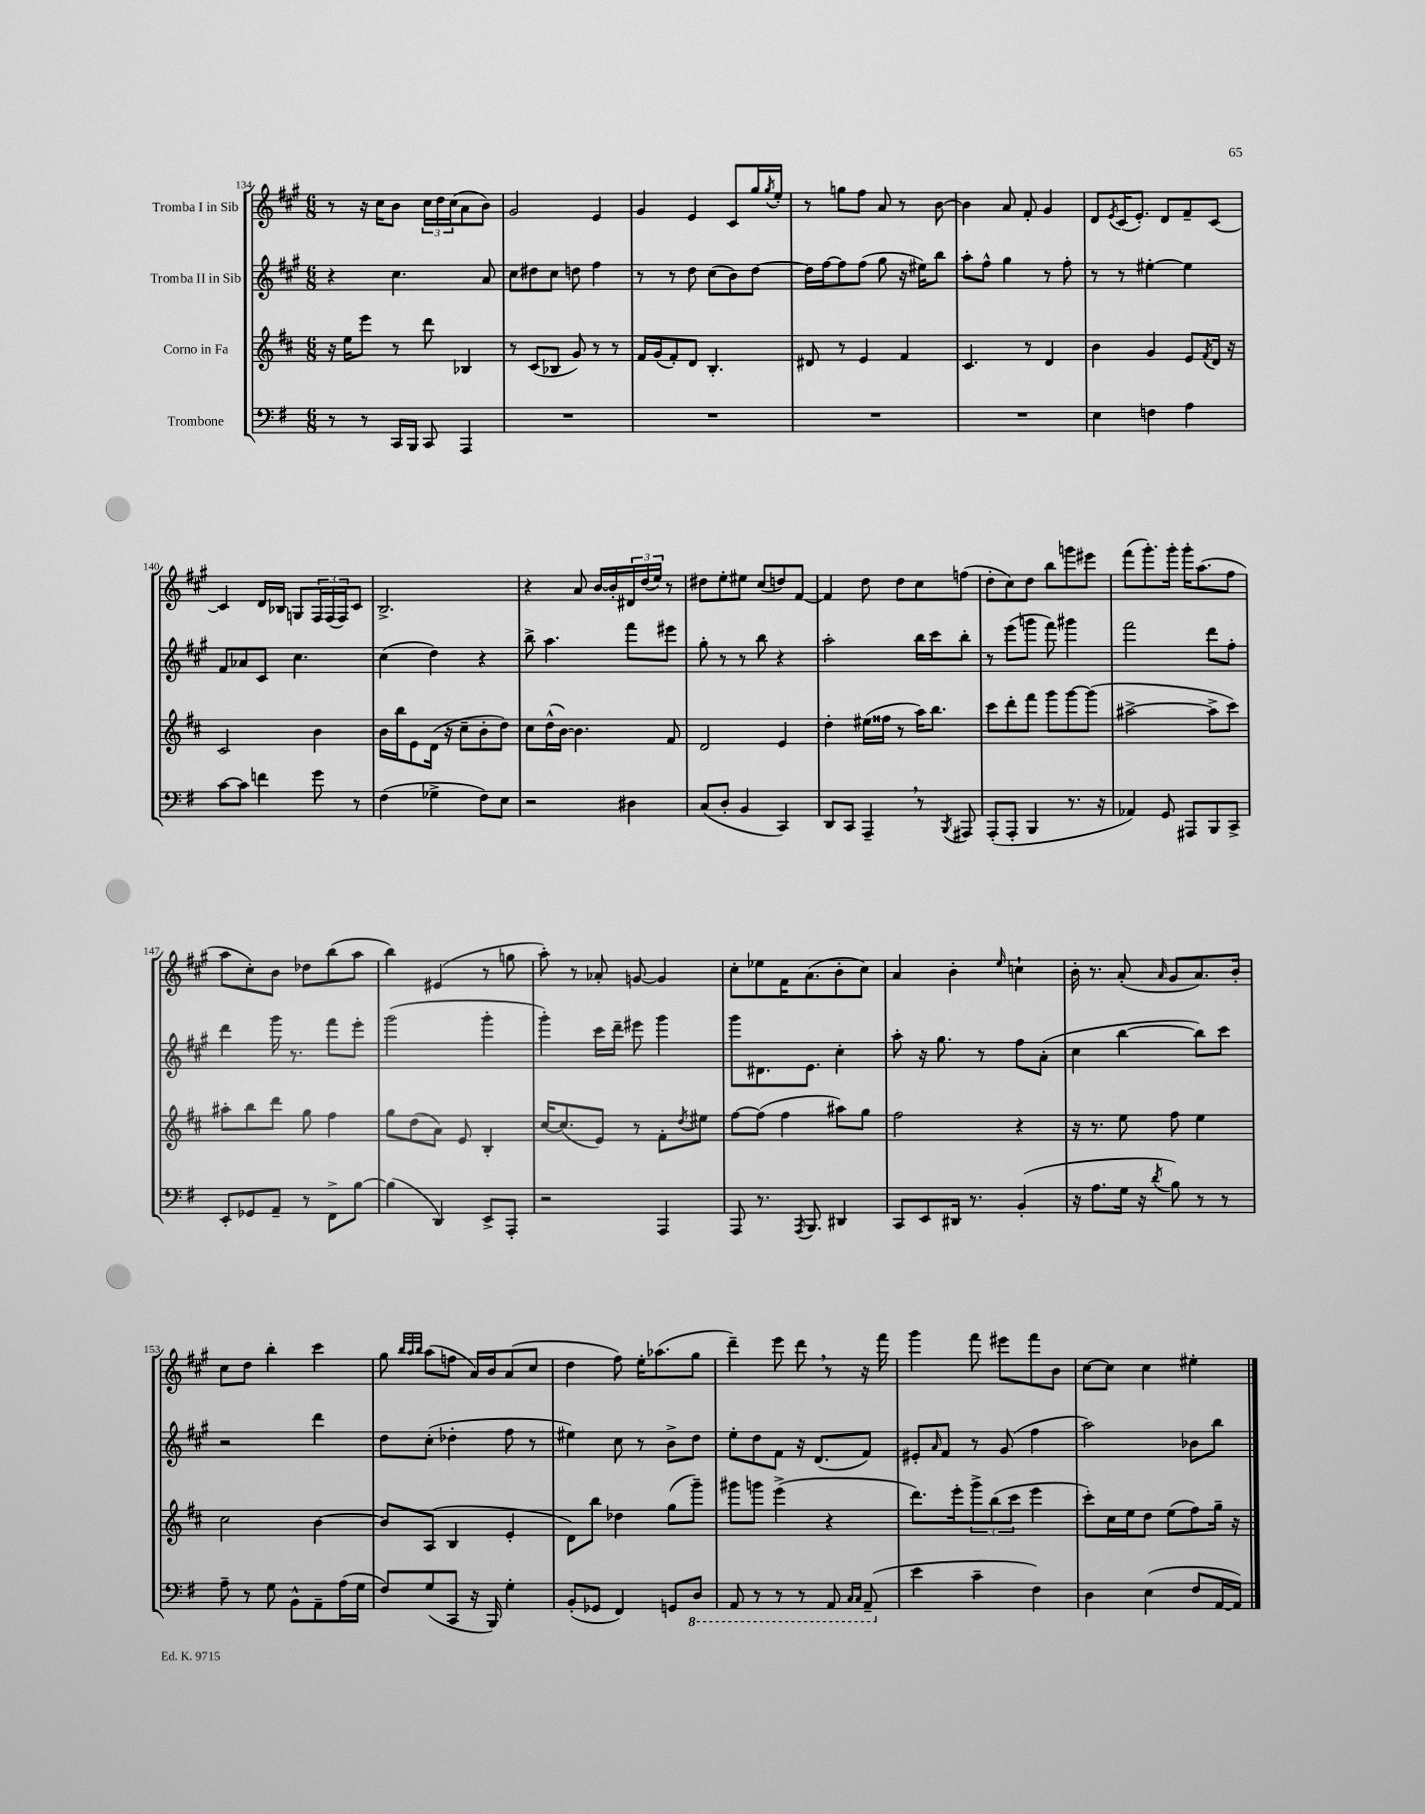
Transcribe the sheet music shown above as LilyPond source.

<<
\new StaffGroup <<
\new Staff = "s0" \with { instrumentName = "Tromba I in Sib" } {
    \clef treble \key a \major \numericTimeSignature \time 6/8
    r8 r16 cis''16 b'8 \tuplet 3/2 { cis''16 d''16 cis''16( } a'8 b'8) |
    gis'2 e'4 |
    gis'4 e'4 cis'8 gis''16 \acciaccatura { gis''8 } e''16-. |
    r8 g''8 fis''8 a'8 r8 b'8~ |
    b'4 a'8 fis'8-. gis'4 |
    d'8 \acciaccatura { e'8 } cis'16( e'8.-.) d'8 fis'8-- cis'8~ |
    cis'4 d'16 bes16 g8 \tuplet 3/2 { fis16 fis16( fis16) } cis'8 |
    b2.-> |
    r4 a'8 b'16~ b'16-. \tuplet 3/2 { dis'16 d''16( e''16) } r8 |
    dis''8 e''8-. eis''8 cis''8( d''8) fis'8~ |
    fis'4 d''8 d''8 cis''8 f''8( |
    d''8-. cis''8) d''8 b''8 g'''8 eis'''8 |
    fis'''8( gis'''8.-.) gis'''16-. gis'''16-. a''8.( fis''8 |
    a''8 cis''8-.) b'8 des''8 b''8( a''8 |
    b''4) eis'4( r8 g''8 |
    a''8-.) r8 aes'8-. g'8~ g'4 |
    cis''8-. ees''8 fis'16 a'8.( b'8-. cis''8) |
    a'4 b'4-. \grace { e''16 } c''4-! |
    b'16-. r8. a'8-.( \grace { a'16 } gis'8 a'8.) b'16-. |
    cis''8 d''8 b''4-. cis'''4 |
    gis''8 \grace { b''32 a''32 b''32 } a''8( f''8 a'16) b'16 a'8( cis''8 |
    d''4 fis''8) e''16-. aes''8.( gis''8 |
    d'''4--) e'''8 d'''8 \breathe r8 r16 fis'''16 |
    gis'''4 fis'''8 eis'''8 fis'''8 b'8 |
    cis''8~ cis''8 cis''4 eis''4-. \bar "|." |
}
\new Staff = "s1" \with { instrumentName = "Tromba II in Sib" } {
    \clef treble \key a \major \numericTimeSignature \time 6/8
    r4 cis''4. a'8 |
    cis''8 dis''8 cis''8 d''8 fis''4 |
    r8 r8 d''8 cis''8( b'8) d''8~ |
    d''16 fis''16~ fis''8 fis''8( gis''8 r16 eis''16) b''8 |
    a''8-. fis''8-^ gis''4 r8 fis''8-. |
    r8 r8 eis''4~-. eis''4 |
    fis'8 aes'8 cis'8 cis''4. |
    cis''4( d''4) r4 |
    b''8-> a''4. fis'''8 eis'''8 |
    gis''8-. r8 r8 b''8 r4 |
    a''2-. b''16 cis'''16 b''8-. |
    r8 e'''8( g'''8 fis'''8) gis'''4 |
    fis'''2 d'''8 fis''8-. |
    d'''4 gis'''16 r8. fis'''8 e'''8-. |
    gis'''2( gis'''4-. |
    gis'''4-.) cis'''16 d'''16-- eis'''8 gis'''4 |
    gis'''8 dis'8. e'8. cis''4-. |
    a''8-. r16 gis''8. r8 fis''8 a'8-.( |
    cis''4 b''4~ b''8) cis'''8 |
    r2 d'''4 |
    d''8 cis''8-.( des''4-. fis''8 r8 |
    eis''4) cis''8 r8 b'8-> d''8 |
    e''8-. d''8 fis'8 r16 d'8.( fis'8) |
    eis'8-. \grace { a'16 } fis'8 r8 gis'8( fis''4 |
    a''2) bes'8 b''8 \bar "|." |
}
\new Staff = "s2" \with { instrumentName = "Corno in Fa" } {
    \clef treble \key d \major \numericTimeSignature \time 6/8
    r16 e''16 e'''8 r8 d'''8 bes4 |
    r8 cis'8( bes8 g'8) r8 r8 |
    fis'16 g'16( fis'8-.) d'8 b4.-. |
    dis'8 r8 e'4 fis'4 |
    cis'4. r8 d'4 |
    b'4 g'4 e'8 \acciaccatura { fis'8 } d'16 r16 |
    cis'2 b'4 |
    b'16 b''16 e'8 d'16( r16 cis''8-- b'8-. d''8) |
    cis''8 d''16-^( b'16~) b'4. fis'8 |
    d'2 e'4 |
    d''4-. eis''16( fisis''16 r8 a''16) b''8. |
    cis'''8 d'''8-. fis'''8 g'''8 g'''8~ g'''8( |
    ais''2~-> ais''8-> cis'''8) |
    ais''8-. b''8 d'''8 g''8 fis''4 |
    g''8 d''8( a'8) e'8 b4-. |
    cis''16~ cis''8.( e'8) r8 fis'8-. \acciaccatura { d''8 } eis''8 |
    fis''8~ fis''8( fis''4 ais''8) g''8 |
    fis''2 r4 |
    r16 r8. e''8 fis''8 e''4 |
    cis''2 b'4~ |
    b'8 a8( b4 e'4-. |
    d'8) b''8 des''4 g''8( g'''8--) |
    gis'''8 g'''8 e'''4->( r4 |
    d'''8.) e'''16-. \tuplet 3/2 { g'''8-> b''8( cis'''8 } e'''4 |
    cis'''8-.) cis''16 e''16 d''8 e''8( fis''8) g''16-- r16 \bar "|." |
}
\new Staff = "s3" \with { instrumentName = "Trombone" } {
    \clef bass \key g \major \numericTimeSignature \time 6/8
    r8 r8 c,16 b,,16 c,8 a,,4 |
    R2. |
    R2. |
    R2. |
    R2. |
    e4 f4 a4 |
    c'8~ c'8 f'4 g'8 r8 |
    fis4( ges4-> fis8) e8 |
    r2 dis4 |
    c8( d8-. b,4 c,4) |
    d,8 c,8 a,,4-- \breathe r8 \acciaccatura { b,,8 } ais,,8 |
    a,,8-.( a,,8-. b,,4 r8. r16 |
    aes,4) g,8 ais,,8 b,,8 c,8-> |
    e,8-. ges,8 a,8-- r8 fis,8-> b8~ |
    b4( d,4) e,8-> a,,8-. |
    r2 a,,4 |
    a,,8 r8. \acciaccatura { a,,8 } b,,8. dis,4 |
    c,8 e,8 dis,16 r8. b,4-.( |
    r16 a8. g16 r16 \acciaccatura { d'8 } b8) r8 r8 |
    a8-- r8 g8 b,8-^ a,8-- a16( g16 |
    fis8) g8( c,8 r16 b,,16) g4-. |
    b,8-.( ges,8 fis,4) g,8 \ottava #-1 d,8 |
    a,,8 r8 r8 r8 a,,8 \grace { c,16 c,16 } a,,8--( \ottava #0 |
    e'4 c'4-- fis4) |
    d4 e4( fis8 a,16~ a,16) \bar "|." |
}
>>
>>
\layout { \context { \Score currentBarNumber = #134 } }
